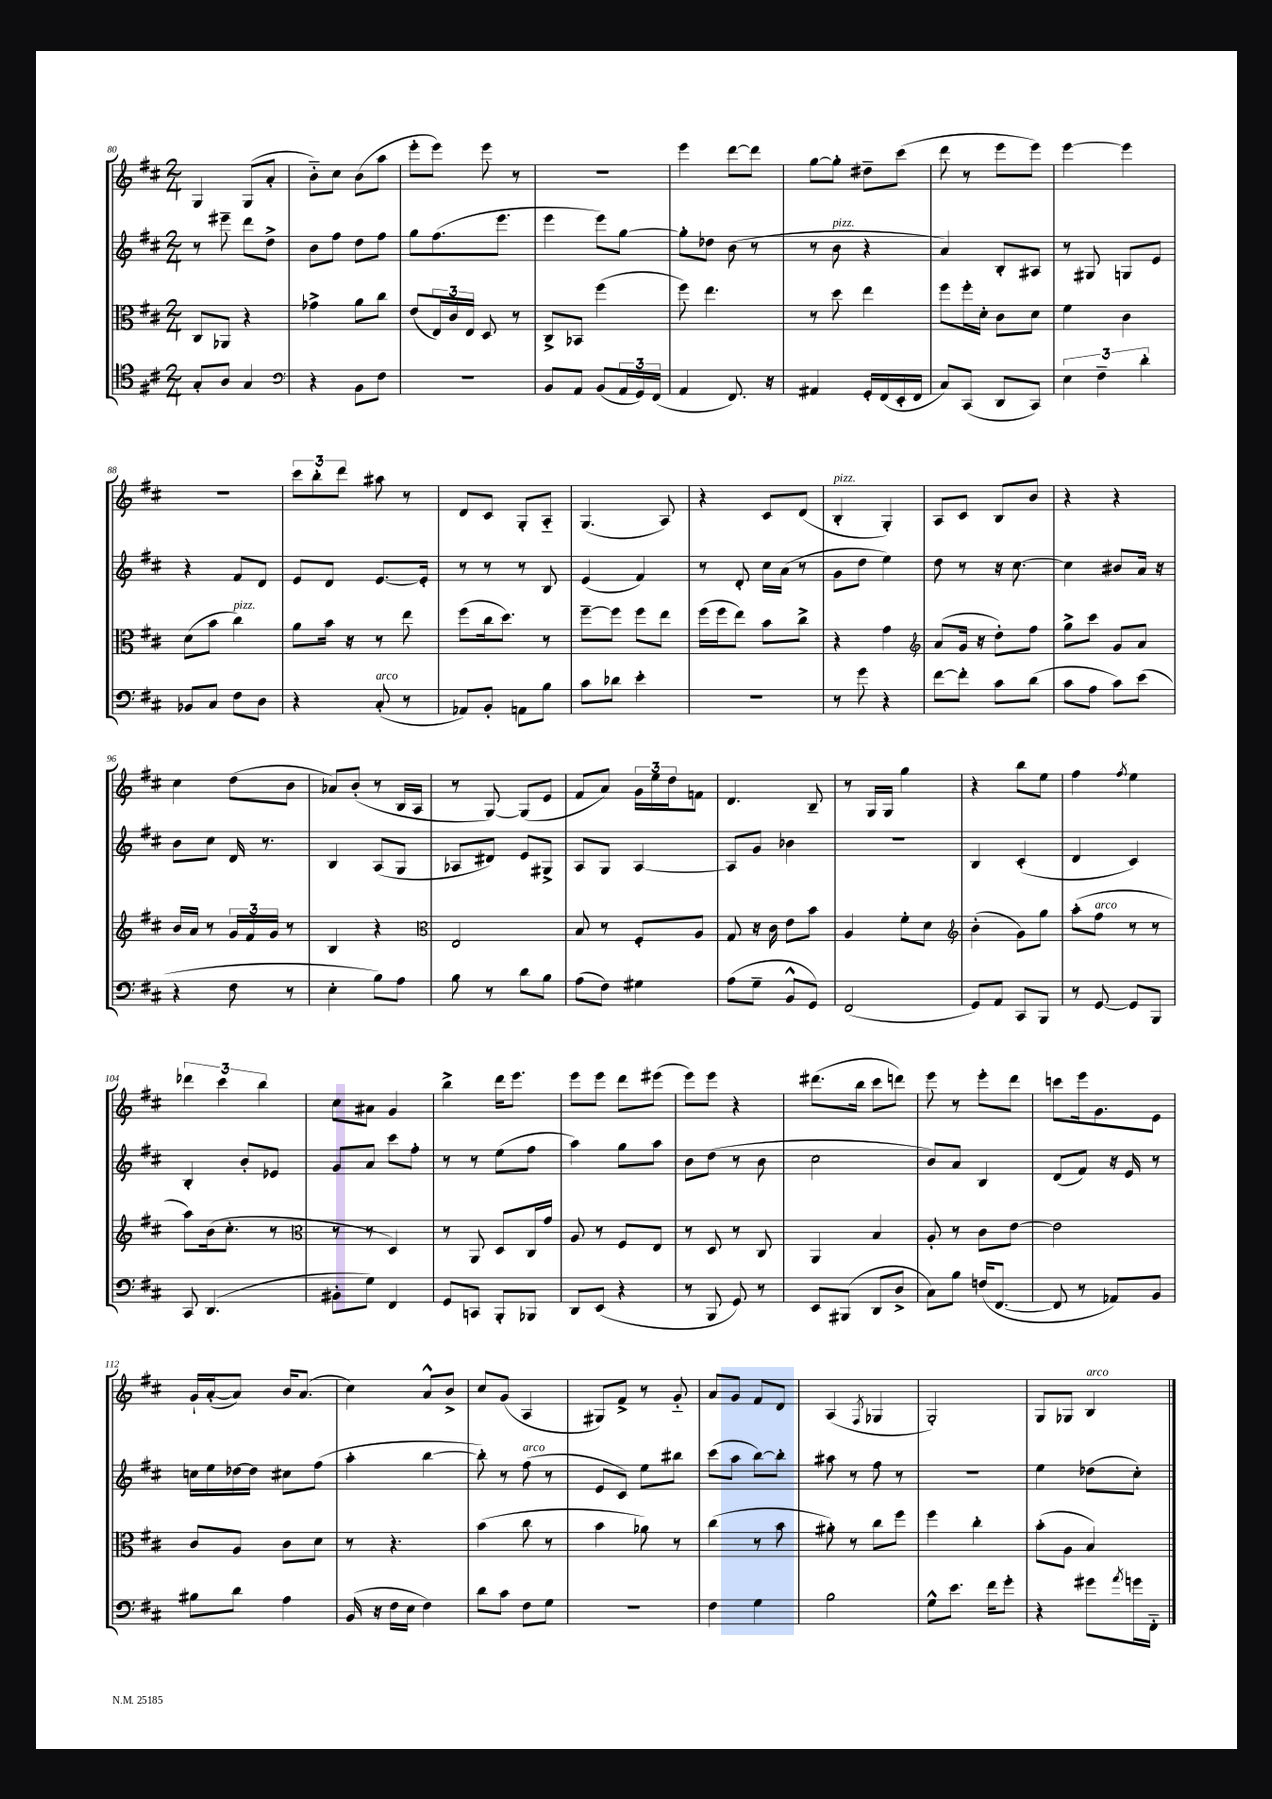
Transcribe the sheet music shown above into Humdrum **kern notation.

**kern	**kern	**kern	**kern
*staff4	*staff3	*staff2	*staff1
*clefC4	*clefC3	*clefG2	*clefG2
*k[f#c#]	*k[f#c#]	*k[f#c#]	*k[f#c#]
*M2/4	*M2/4	*M2/4	*M2/4
8G'	8C#	8r	4G
8A	8AA-	8eee#~	.
4G	4r	8ddd	(8G
.	.	8dd^	8a'
=	=	=	=
*clefF4	*	*	*
4r	4g-^	8b	8b'~)
.	.	8ff#	8cc#
8BB	8a	8dd	(8b
8F#	8cc#	8ff#	8aa
=	=	=	=
2r	(8e	8gg	8eee'
.	24E)	(8.ff#	8eee)
.	24c#	.	.
.	24E	.	.
.	8D	.	8eee
.	.	8.eee	.
.	8r	.	8r
=	=	=	=
8BB	8C#^	4eee	2r
8AA	8BB-	.	.
(8BB	(4ff#	8eee)	.
24AA	.	[8gg	.
24GG)	.	.	.
(24FF#	.	.	.
=	=	=	=
4AA	8ff#)	8gg']	4eee
.	4.ee	8dd-	.
8.FF#)	.	(8b	[8ddd
.	.	8r	8ddd]
16r	.	.	.
=	=	=	=
4AA#	8r	8r	[8gg
.	8dd	8b	8gg']
16GG'	4ee	4r	8dd#~
(16FF#	.	.	.
16EE'	.	.	(8ccc#
16FF#	.	.	.
=	=	=	=
8C#)	8ff#	4a)	8ddd
(8CC#	16ff#'	.	8r
.	16d'	.	.
8DD	8c#	8B'	8eee
8CC#)	8d	8A#	8eee)
=	=	=	=
6E	4f#	8r	[4eee
.	.	8G#	.
6F#~	.	.	.
.	4c#	8G	4eee]
6d'	.	.	.
.	.	8e	.
=	=	=	=
8BB-	(8d	4r	2r
8C#	8b	.	.
8F#	4cc#)	8f#	.
8D	.	8d	.
=	=	=	=
4r	8a	8e	12ccc#
.	.	.	12bb'
.	16b	8d	.
.	.	.	12ddd
.	16r	.	.
(8C#'	8r	[8.e	8aa#
8r	8ee	.	8r
.	.	16e']	.
=	=	=	=
8AA-)	(8ff#	8r	8d
8BB'	16cc#	8r	8c#
.	8.dd)	.	.
8AA	.	8r	8G'
8B	8r	8B	8A'~
=	=	=	=
8c#	[8ff#~	(4e	(4.G
8d-	8ff#]	.	.
4e'	8ff#	4f#)	.
.	8ee	.	8A)
=	=	=	=
2r	(16ff#	8r	4r
.	16ff#	.	.
.	8ee)	8d'	.
.	8b	16cc#	8c#
.	.	(16a	.
.	8cc#^	8r	(8d
=	=	=	=
8r	4r	8g	4B'
8g	.	8dd	.
4r	4g	4ee)	4G')
=	=	=	=
*	*clefG2	*	*
[8f#	(8a	8dd	8A
8f#']	16g	8r	8c#
.	16r	.	.
8c#	8dd')	16r	8B
.	.	[8.cc#	.
(8d	8ff#	.	8b
=	=	=	=
8c#	8gg^	4cc#]	4r
8A	8ccc#	.	.
8c#)	8g	8b#	4r
(8e	8a	16a	.
.	.	16r	.
=	=	=	=
4r	16b	8b	4cc#
.	16a	.	.
.	8r	8cc#	.
8F#	24g	16d	(8dd
.	24f#	.	.
.	.	8.r	.
.	24g	.	.
8r	8r	.	8b
=	=	=	=
4E'	4B	4B	8a-)
.	.	.	(8b'
8B)	4r	(8A	8r
8A	.	8G	16B
.	.	.	16A
=	=	=	=
*	*clefC3	*	*
8B	2E	8A-	8r
8r	.	8d#)	[8G)
8d	.	8e	(8G]
8B	.	8G#^	8e
=	=	=	=
(8A	8B	8A	8f#
8F#)	8r	8G	8a)
4G#	8F#'	[4A	24g
.	.	.	24ee
.	.	.	24dd
.	8A	.	8f
=	=	=	=
(8A	8G	8A]	4.d
8G~	16r	8g	.
.	16c#	.	.
8BB^^	8e	4b-	.
8GG)	8b	.	8B~
=	=	=	=
(2FF#	4A	2r	8r
.	.	.	16G
.	.	.	16G
.	8f#'	.	4gg
.	8d	.	.
=	=	=	=
*	*clefG2	*	*
8GG)	(4b'	4B	4r
8AA	.	.	.
8CC#	8g)	(4c#'	8bb
8BBB	8gg	.	8ee
=	=	=	=
8r	(8aa'	4d	4ff#
[8GG	8ff#	.	.
.	.	.	8qff#
8GG]	8r	4c#)	4ee
8BBB	8r	.	.
=	=	=	=
8CC#	8aa)	4B'	6ddd-
(4.DD	(16b	.	.
.	.	.	6ccc#
.	8.cc#'	.	.
.	.	8b'	.
.	.	.	6bb
.	8r	8e-	.
=	=	=	=
*	*clefC3	*	*
8BB#'	8r	8g	8cc#
8G)	8r	8a	8a#
4FF#	4D)	8ccc#	4g
.	.	8ff#'	.
=	=	=	=
8GG	8r	8r	4bb^
8CC	8AA	8r	.
8BBB'	8D	(8ee	16ddd
.	.	.	8.eee
8BBB-	16C#	8ff#	.
.	16g	.	.
=	=	=	=
8DD	8A	4aa)	8eee
(8EE	8r	.	8eee
4r	8F#	8gg	8ddd
.	8E	8aa	(8eee#
=	=	=	=
8r	8r	8b	8eee)
8BBB	8D	(8dd	8eee
8GG)	8r	8r	4r
8r	8C#	8b	.
=	=	=	=
8EE	4AA	2cc#	(8.ddd#
(8BBB#	.	.	.
.	.	.	16bb
8DD	4B	.	8ccc#
8D^	.	.	8ddd)
=	=	=	=
8C#)	8A'	8b)	8eee
8B	8r	8a	8r
(16F	8c#	4B	8eee'
[8.FF#	.	.	.
.	[8e	.	8ddd
=	=	=	=
8FF#]	2e]	(8d	8ccc
8r	.	8f#)	16eee
.	.	.	8.g
8AA-)	.	16r	.
.	.	16e	.
8BB	.	8r	8e
=	=	=	=
8B#	8c#	16cc	16g`
.	.	16ee	([16a'
8d	8A	[16dd-	8a])
.	.	16dd-]	.
4A	8c#	8cc#	16b
.	.	.	(8.a
.	8d	(8ff#	.
=	=	=	=
(16BB	8r	4aa'	4cc#)
16r	.	.	.
16F#	4.r	.	.
16E	.	.	.
4F#)	.	[4bb	8a^^
.	.	.	8b^
=	=	=	=
8d	(4b	8bb'])	8cc#
8c#	.	8r	(8g
8F#	8cc#	(8ff#	4A
8G	8r	8r	.
=	=	=	=
2r	4b	8e	8G#)
.	.	8c#)	8f#^
.	8a-)	8ee	8r
.	8r	8bb#	8g'~
=	=	=	=
4F#	(4cc#	(8ccc#	8a
.	.	8aa	8g
4G	8r	[8bb)	8f#
.	8b	8bb']	8d
=	=	=	=
2B	8a#')	8aa#	(4A
.	8r	8r	.
.	.	.	8qF#
.	8cc#	8ff#	4G-
.	8ff#	8r	.
=	=	=	=
8G^^	4ff#	2r	2G')
8.e	.	.	.
.	4cc#'	.	.
16f#	.	.	.
8g'	.	.	.
=	=	=	=
4r	(8b'	4ee	8G
.	8A	.	8G-
8g#	4B)	(8dd-	4B
8qa	.	.	.
16g	.	8cc#')	.
16FF#'~	.	.	.
==	==	==	==
*-	*-	*-	*-
